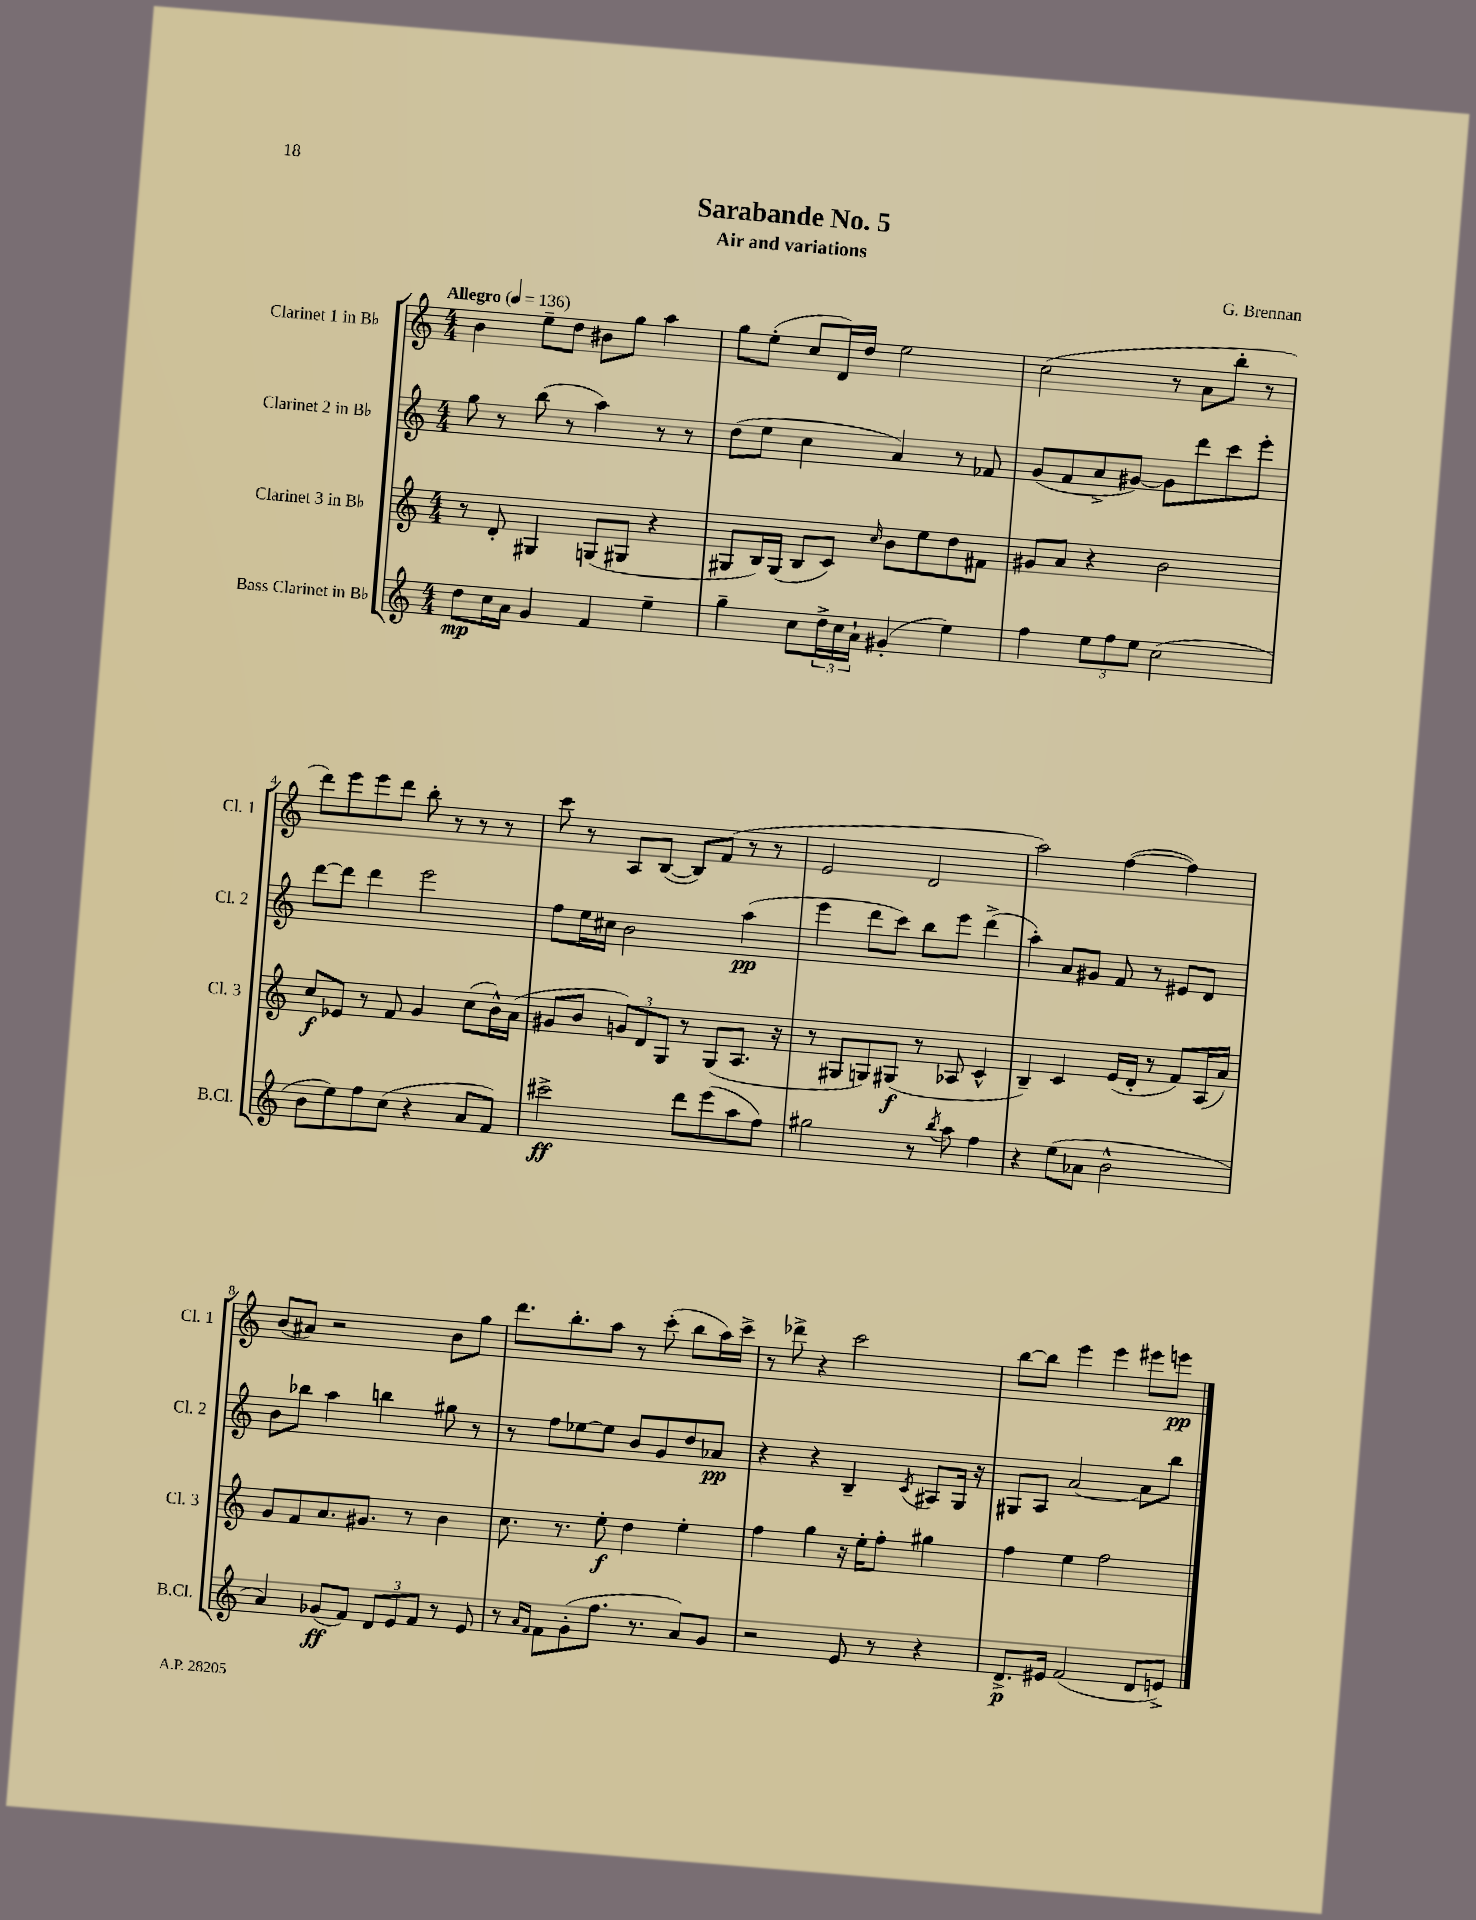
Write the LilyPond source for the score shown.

\header { title = "Sarabande No. 5" composer = "G. Brennan" subtitle = "Air and variations" }
<<
\new StaffGroup <<
\new Staff = "s0" \with { instrumentName = "Clarinet 1 in Bb" shortInstrumentName = "Cl. 1" } {
    \clef treble \key c \major \numericTimeSignature \time 4/4 \tempo "Allegro" 4 = 136
    b'4 e''8-- d''8 bis'8 g''8 a''4 |
    g''8 e''8-.( c''8 d'16) d''16 e''2 |
    c''2( r8 a'8 b''8-. r8 |
    d'''8) e'''8 e'''8 d'''8 b''8-. r8 r8 r8 |
    c'''8 r8 a8 b8~( b8) f'8( r8 r8 |
    e'2 d'2 |
    a''2) f''4~( f''4) |
    b'8( ais'8) r2 b'8 g''8 |
    d'''8. b''8.-. a''8 r8 c'''8-.( b''8 a''16) c'''16-> |
    r8 des'''8-> r4 c'''2 |
    b''8~ b''8 e'''4 e'''4 eis'''8 e'''8\pp \bar "|." |
}
\new Staff = "s1" \with { instrumentName = "Clarinet 2 in Bb" shortInstrumentName = "Cl. 2" } {
    \clef treble \key c \major \numericTimeSignature \time 4/4
    g''8 r8 b''8( r8 a''4) r8 r8 |
    d''8( e''8 c''4 a'4) r8 fes'8 |
    g'8( f'8 a'8-> gis'8~) gis'8 d'''8 c'''8 e'''8-. |
    d'''8~ d'''8 d'''4 e'''2 |
    f''8 e''16 cis''16 b'2 a''4\pp( |
    e'''4 d'''8 c'''8) b''8 e'''8 d'''4->( |
    a''4-.) a'8 gis'8 f'8 r8 eis'8 d'8 |
    b'8 bes''8 a''4 b''4 gis''8 r8 |
    r8 f''8 ees''8~ ees''8 b'8 g'8 d''8 aes'8\pp |
    r4 r4 b4-- \acciaccatura { c'8 } ais8 g16 r16 |
    gis8 a8 a'2~ a'8 b''8 \bar "|." |
}
\new Staff = "s2" \with { instrumentName = "Clarinet 3 in Bb" shortInstrumentName = "Cl. 3" } {
    \clef treble \key c \major \numericTimeSignature \time 4/4
    r8 d'8-. gis4 g8( gis8 r4 |
    gis8 b16) gis16( b8 c'8) \grace { c''16 } b'8 e''8 d''8 fis'8 |
    gis'8 a'8 r4 b'2 |
    c''8\f ees'8 r8 f'8 g'4 c''8( b'16-^) a'16( |
    gis'8 b'8 \tuplet 3/2 { g'8) d'8 g8 } r8 g8( a8. r16 |
    r8 gis8 g8) gis8\f( r8 aes8 c'4-^ |
    b4--) c'4 e'16( d'16-. r8 f'8) a16( a'16) |
    g'8 f'8 a'8. gis'8. r8 b'4 |
    c''8. r8. e''8-.\f d''4 e''4-. |
    f''4 g''4 r16 e''16-. f''8-. gis''4 |
    f''4 e''4 f''2 \bar "|." |
}
\new Staff = "s3" \with { instrumentName = "Bass Clarinet in Bb" shortInstrumentName = "B.Cl." } {
    \clef treble \key c \major \numericTimeSignature \time 4/4
    d''8\mp c''16 a'16 g'4 f'4 e''4-- |
    g''4-- c''8 \tuplet 3/2 { d''16-> c''16 a'16-! } gis'4-.( e''4) |
    f''4 \tuplet 3/2 { e''8 f''8 e''8 } c''2( |
    b'8 e''8) f''8 c''8( r4 a'8 f'8) |
    cis'''2->\ff d'''8 e'''8( a''8 f''8) |
    gis''2 r8 \acciaccatura { b''8 } a''8 f''4 |
    r4 e''8( aes'8 b'2-^ |
    a'4) ges'8\ff( f'8) \tuplet 3/2 { d'8 e'8 f'8 } r8 e'8 |
    r8 \grace { a'16 f'16 } f'8 g'8-.( f''8. r8. a'8) g'8 |
    r2 e'8 r8 r4 |
    d'8.->\p eis'16 f'2( d'8 e'8->) \bar "|." |
}
>>
>>
